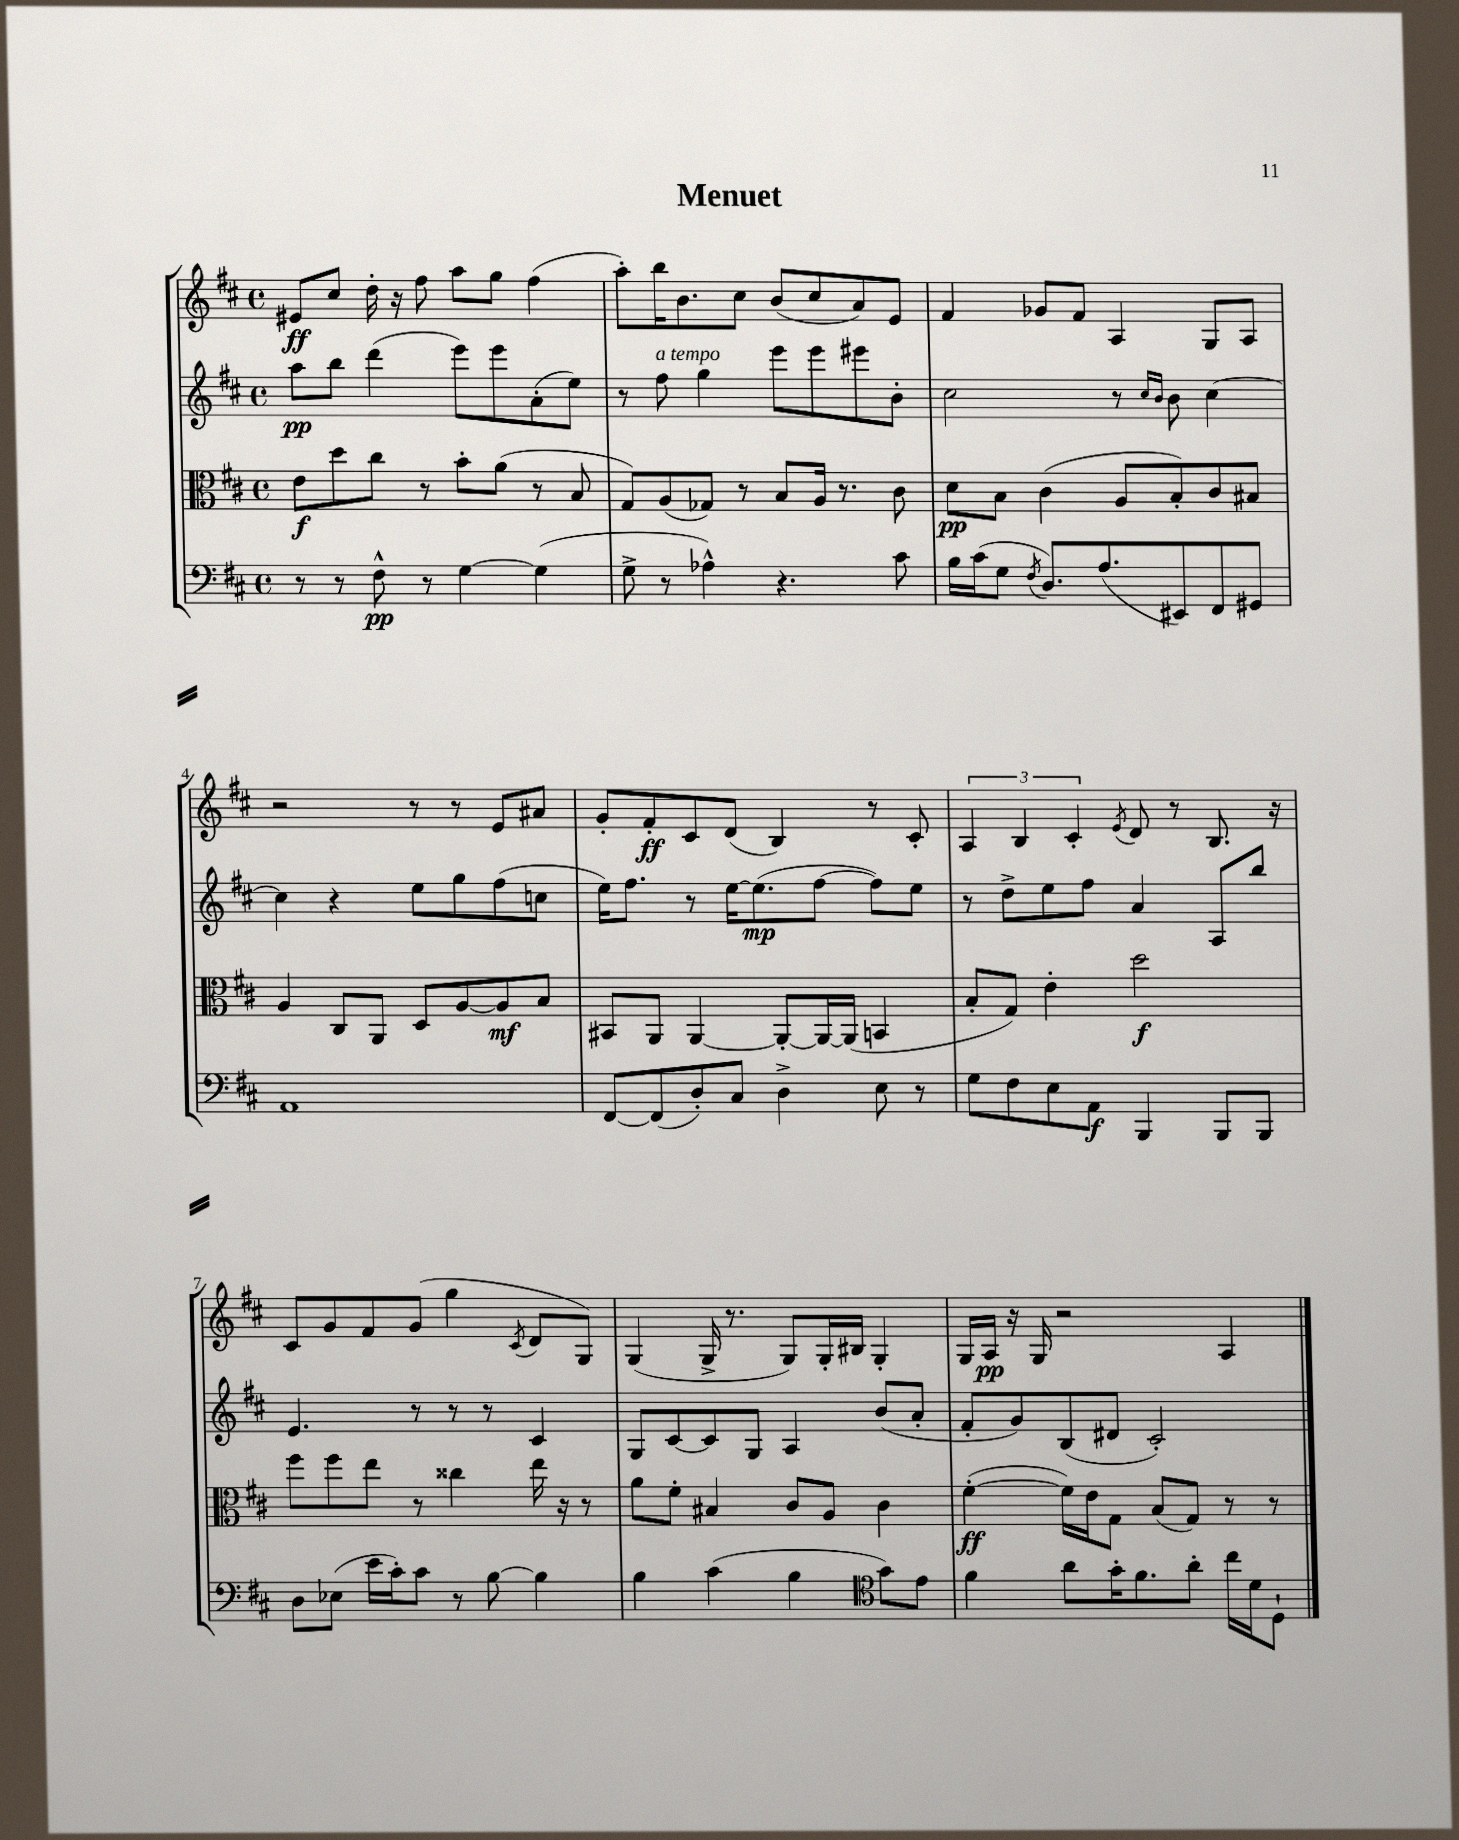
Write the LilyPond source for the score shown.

\header { title = "Menuet" }
<<
\new StaffGroup <<
\new Staff = "s0" {
    \clef treble \key d \major \defaultTimeSignature \time 4/4
    eis'8\ff cis''8 d''16-. r16 fis''8 a''8 g''8 fis''4( |
    a''8-.) b''16 b'8. cis''8 b'8( cis''8 a'8) e'8 |
    fis'4 ges'8 fis'8 a4 g8 a8 |
    r2 r8 r8 e'8 ais'8 |
    g'8-. fis'8-.\ff cis'8 d'8( b4) r8 cis'8-. |
    \tuplet 3/2 { a4 b4 cis'4-. } \acciaccatura { e'8 } d'8 r8 b8. r16 |
    cis'8 g'8 fis'8 g'8( g''4 \acciaccatura { cis'8 } d'8 g8) |
    g4( g16-> r8. g8) g16-. bis16 g4-. |
    g16 a16\pp r16 g16 r2 a4 \bar "|." |
}
\new Staff = "s1" {
    \clef treble \key d \major \defaultTimeSignature \time 4/4
    a''8\pp b''8 d'''4( e'''8) e'''8 a'8-.( e''8) |
    r8 fis''8^\markup { \italic "a tempo" } g''4 e'''8 e'''8 eis'''8 b'8-. |
    cis''2 r8 \grace { cis''16 b'16 } b'8 cis''4~ |
    cis''4 r4 e''8 g''8 fis''8( c''8 |
    e''16) fis''8. r8 e''16~ e''8.\mp( fis''8~ fis''8) e''8 |
    r8 d''8-> e''8 fis''8 a'4 a8 b''8 |
    e'4. r8 r8 r8 cis'4 |
    g8 cis'8~ cis'8 g8 a4 b'8( a'8-. |
    fis'8-. g'8) b8( dis'8 cis'2-.) \bar "|." |
}
\new Staff = "s2" {
    \clef alto \key d \major \defaultTimeSignature \time 4/4
    e'8\f d''8 cis''8 r8 b'8-. a'8( r8 b8 |
    g8) a8( ges8) r8 b8 a16 r8. cis'8 |
    d'8\pp b8 cis'4( a8 b8-.) cis'8 bis8 |
    a4 cis8 a,8 d8 a8~ a8\mf b8 |
    bis,8 a,8 a,4~ a,8~-. a,16~ a,16( b,4 |
    b8-. g8) e'4-. d''2\f |
    fis''8 fis''8 e''8 r8 cisis''4 e''16 r16 r8 |
    a'8 fis'8-. bis4 cis'8 a8 cis'4 |
    fis'4~-.\ff( fis'16) e'16 g8 b8( g8) r8 r8 \bar "|." |
}
\new Staff = "s3" {
    \clef bass \key d \major \defaultTimeSignature \time 4/4
    r8 r8 fis8-^\pp r8 g4~ g4( |
    g8-> r8 aes4-^) r4. cis'8 |
    b16 cis'16( g8 \acciaccatura { fis8 } d8.) a8.( eis,8) fis,8 gis,8 |
    a,1 |
    fis,8~ fis,8( d8-.) cis8 d4-> e8 r8 |
    g8 fis8 e8 a,8\f b,,4 b,,8 b,,8 |
    d8 ees8( e'16 cis'16-.) cis'8 r8 b8~ b4 |
    b4 cis'4( b4 \clef tenor g'8) e'8 |
    fis'4 a'8 g'16-. fis'8. a'8-. cis''16 d'16 d8-! \bar "|." |
}
>>
>>
